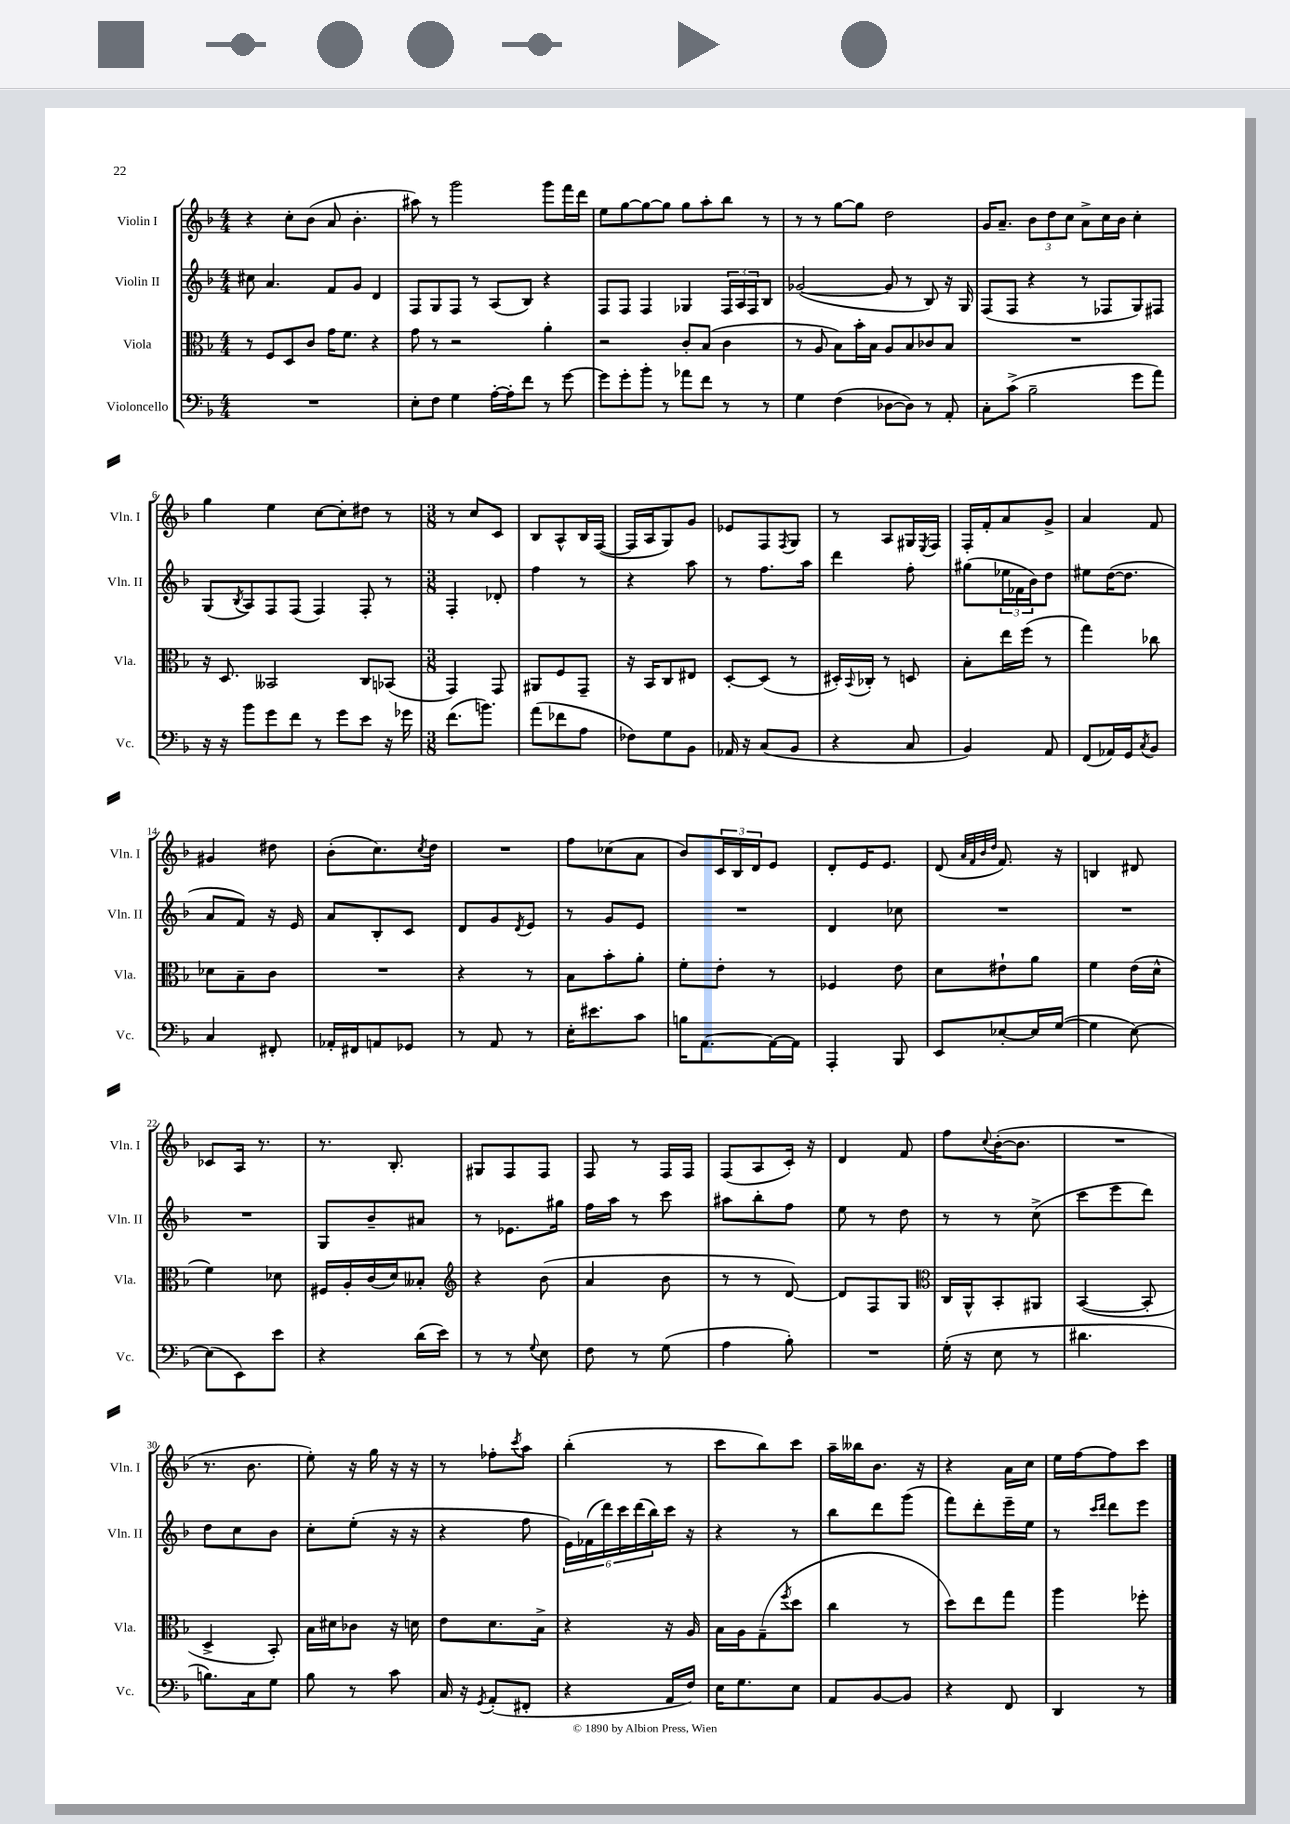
<<
\new StaffGroup <<
\new Staff = "s0" \with { instrumentName = "Violin I" shortInstrumentName = "Vln. I" } {
    \clef treble \key f \major \numericTimeSignature \time 4/4
    r4 c''8-. bes'8( a'8 bes'4.-. |
    ais''8) r8 g'''2 g'''8 f'''16 d'''16 |
    e''8 g''8~ g''8~ g''8 g''8 a''8-. bes''8 r8 |
    r8 r8 g''8~ g''8 d''2 |
    g'16 a'8.-- \tuplet 3/2 { bes'8 d''8 c''8 } a'8-> c''16 bes'16 c''4-. |
    g''4 e''4 c''8~ c''8-. dis''8 r8 |
    \numericTimeSignature \time 3/8 r8 c''8 c'8 |
    bes8 a8-^ bes16 f16~( |
    f16 a16 g8) g'8 |
    ees'8 f8 \acciaccatura { f8 } g8 |
    r8 a8 gis16 \acciaccatura { e8 } f16 |
    f16-. f'16-. a'8 g'8-> |
    a'4 f'8 |
    gis'4 dis''8 |
    bes'8-.( c''8.) \acciaccatura { c''8 } d''16 |
    R4. |
    f''8 ces''8( a'8 |
    bes'8) \tuplet 3/2 { c'16 bes16 d'16 } e'8 |
    d'8-. e'16 e'8. |
    d'8( \grace { a'32 f'32 bes'32 d''32 } f'8.) r16 |
    b4 dis'8 |
    ces'8 a16 r8. |
    r8. bes8.-. |
    gis8 f8 f8 |
    f8 r8 f16 f16 |
    f8( a8 c'16-.) r16 |
    d'4 f'8 |
    f''8 \appoggiatura { c''8 } bes'16~-.( bes'8. |
    R4. |
    r8. bes'8. |
    e''8-.) r16 g''16 r16 r16 |
    r8 fes''8-. \acciaccatura { c'''8 } a''8 |
    bes''4-.( r8 |
    c'''8 bes''8) c'''8 |
    a''16-- beses''16 bes'8. r16 |
    r4 a'16 c''16 |
    e''16 f''16~ f''8 c'''8 \bar "|." |
}
\new Staff = "s1" \with { instrumentName = "Violin II" shortInstrumentName = "Vln. II" } {
    \clef treble \key f \major \numericTimeSignature \time 4/4
    cis''8 a'4. f'8 g'8 d'4 |
    f8 g8 f8 r8 a8( bes8) r4 |
    f8 f8 f4 ges4 \tuplet 3/2 { f16 a16 f16 } bes8 |
    ges'2~( ges'8 r8 bes8) r16 g16 |
    f8( f8 r4 r8 fes8 g8) fis8 |
    g8( \acciaccatura { bes8 } a8) f8 f8( f4) f8-. r8 |
    \numericTimeSignature \time 3/8 f4-. des'8-. |
    f''4 r8 |
    r4 a''8 |
    r8 f''8. a''16 |
    d'''4 f''8-. |
    gis''8( \tuplet 3/2 { ees''16 fes'16 bes'16) } d''8 |
    eis''8 d''16~( d''8. |
    a'8 f'8) r16 e'16 |
    a'8 bes8-. c'8 |
    d'8 g'8 \acciaccatura { d'8 } e'8 |
    r8 g'8 e'8 |
    R4. |
    d'4 ces''8 |
    R4. |
    R4. |
    R4. |
    g8 bes'8-- ais'8 |
    r8 ees'8. gis''16 |
    f''16 a''16 r8 c'''8 |
    ais''8 bes''8-. f''8 |
    e''8 r8 d''8 |
    r8 r8 c''8->( |
    c'''8 e'''8 d'''8) |
    d''8 c''8 bes'8 |
    c''8-. e''8-.( r16 r16 |
    r4 f''8 |
    \tuplet 6/4 { e'16) fes'16( d'''16) c'''16 d'''16( bes''16) } c'''16 r16 |
    r4 r8 |
    bes''8 d'''8 g'''8( |
    f'''8) d'''8-. e'''16-- e''16 |
    r8 \grace { c'''16 d'''16 } d'''8 e'''8 \bar "|." |
}
\new Staff = "s2" \with { instrumentName = "Viola" shortInstrumentName = "Vla." } {
    \clef alto \key f \major \numericTimeSignature \time 4/4
    r8 f8 d8 c'8 g'16 f'8. r4 |
    g'8 r8 r2 a'4-. |
    r2 c'8-. bes8( c'4 |
    r8 a8 bes8) bes'16-. bes16 a8 bes8 ces'8 bes8 |
    R1 |
    r16 d8. beses,2 c8 bes,8( |
    \numericTimeSignature \time 3/8 g,4) g,8 |
    ais,8 f8 g,8-- |
    r16 bes,16 c8 eis8 |
    d8~-. d8( r8 |
    dis16-.) \appoggiatura { bes,8 } ces16-. r8 d8 |
    bes8-. e''16 f''16( r8 |
    g''4) ces''8 |
    des'8 bes8-- c'8 |
    R4. |
    r4 r8 |
    bes8 bes'8-. a'8-. |
    f'8-. e'8-. r8 |
    fes4 e'8 |
    d'8 eis'8-! a'8 |
    f'4 e'16( d'16-^ |
    f'4) des'8 |
    fis16 a16-. c'16( d'16) beses8-. |
    \clef treble r4 bes'8( |
    a'4 bes'8 |
    r8 r8 d'8~) |
    d'8 f8 g8 |
    \clef alto c16 a,16-^ bes,8-. ais,8 |
    bes,4~( bes,8-. |
    d4-> bes,8-.) |
    bes16 dis'16 ces'8 r16 d'16 |
    e'8 d'8. bes16-> |
    r4 r16 a16 |
    bes16 a16 g8--( \acciaccatura { f''8 } d''8 |
    c''4 r8 |
    d''8) e''8 g''8 |
    a''4 fes''8-. \bar "|." |
}
\new Staff = "s3" \with { instrumentName = "Violoncello" shortInstrumentName = "Vc." } {
    \clef bass \key f \major \numericTimeSignature \time 4/4
    R1 |
    e8-. f8 g4 a16~-. a16-. f'8 r8 g'8~ |
    g'8 g'8-. bes'8-. r8 aes'8 f'8 r8 r8 |
    g4 f4( des8~ des8) r8 a,8-. |
    c8-. c'8->( bes2-- g'8 a'8) |
    r16 r16 bes'8 g'8 f'8 r8 g'8 e'8 r16 ges'16 |
    \numericTimeSignature \time 3/8 f'8.( b'8.) |
    a'8( fes'8 a8 |
    fes8) g8 bes,8 |
    aes,16 r16 c8( bes,8 |
    r4 c8 |
    bes,4) a,8 |
    f,8( aes,16) g,16 \acciaccatura { c8 } bes,8 |
    c4 fis,8-. |
    aes,16-. fis,16 a,8 ges,8 |
    r8 a,8 r8 |
    e16-. eis'8. c'8 |
    b16 a,8.~ a,16~ a,16 |
    a,,4-. bes,,8 |
    e,8 ees8~-. ees16 g16~( |
    g4 e8~) |
    e8( e,8) e'8 |
    r4 d'16( e'16) |
    r8 r8 \appoggiatura { g8 } e8 |
    f8 r8 g8( |
    a4 bes8-.) |
    R4. |
    g16-.( r16 e8 r8 |
    dis'4. |
    b8.) c16 g8 |
    bes8 r8 c'8 |
    c16 r16 \acciaccatura { g,8 } a,8-.( fis,8-. |
    r4 a,16 f16) |
    e16 g8. e8 |
    a,8 bes,8~ bes,8 |
    r4 f,8 |
    d,4 r8 \bar "|." |
}
>>
>>
